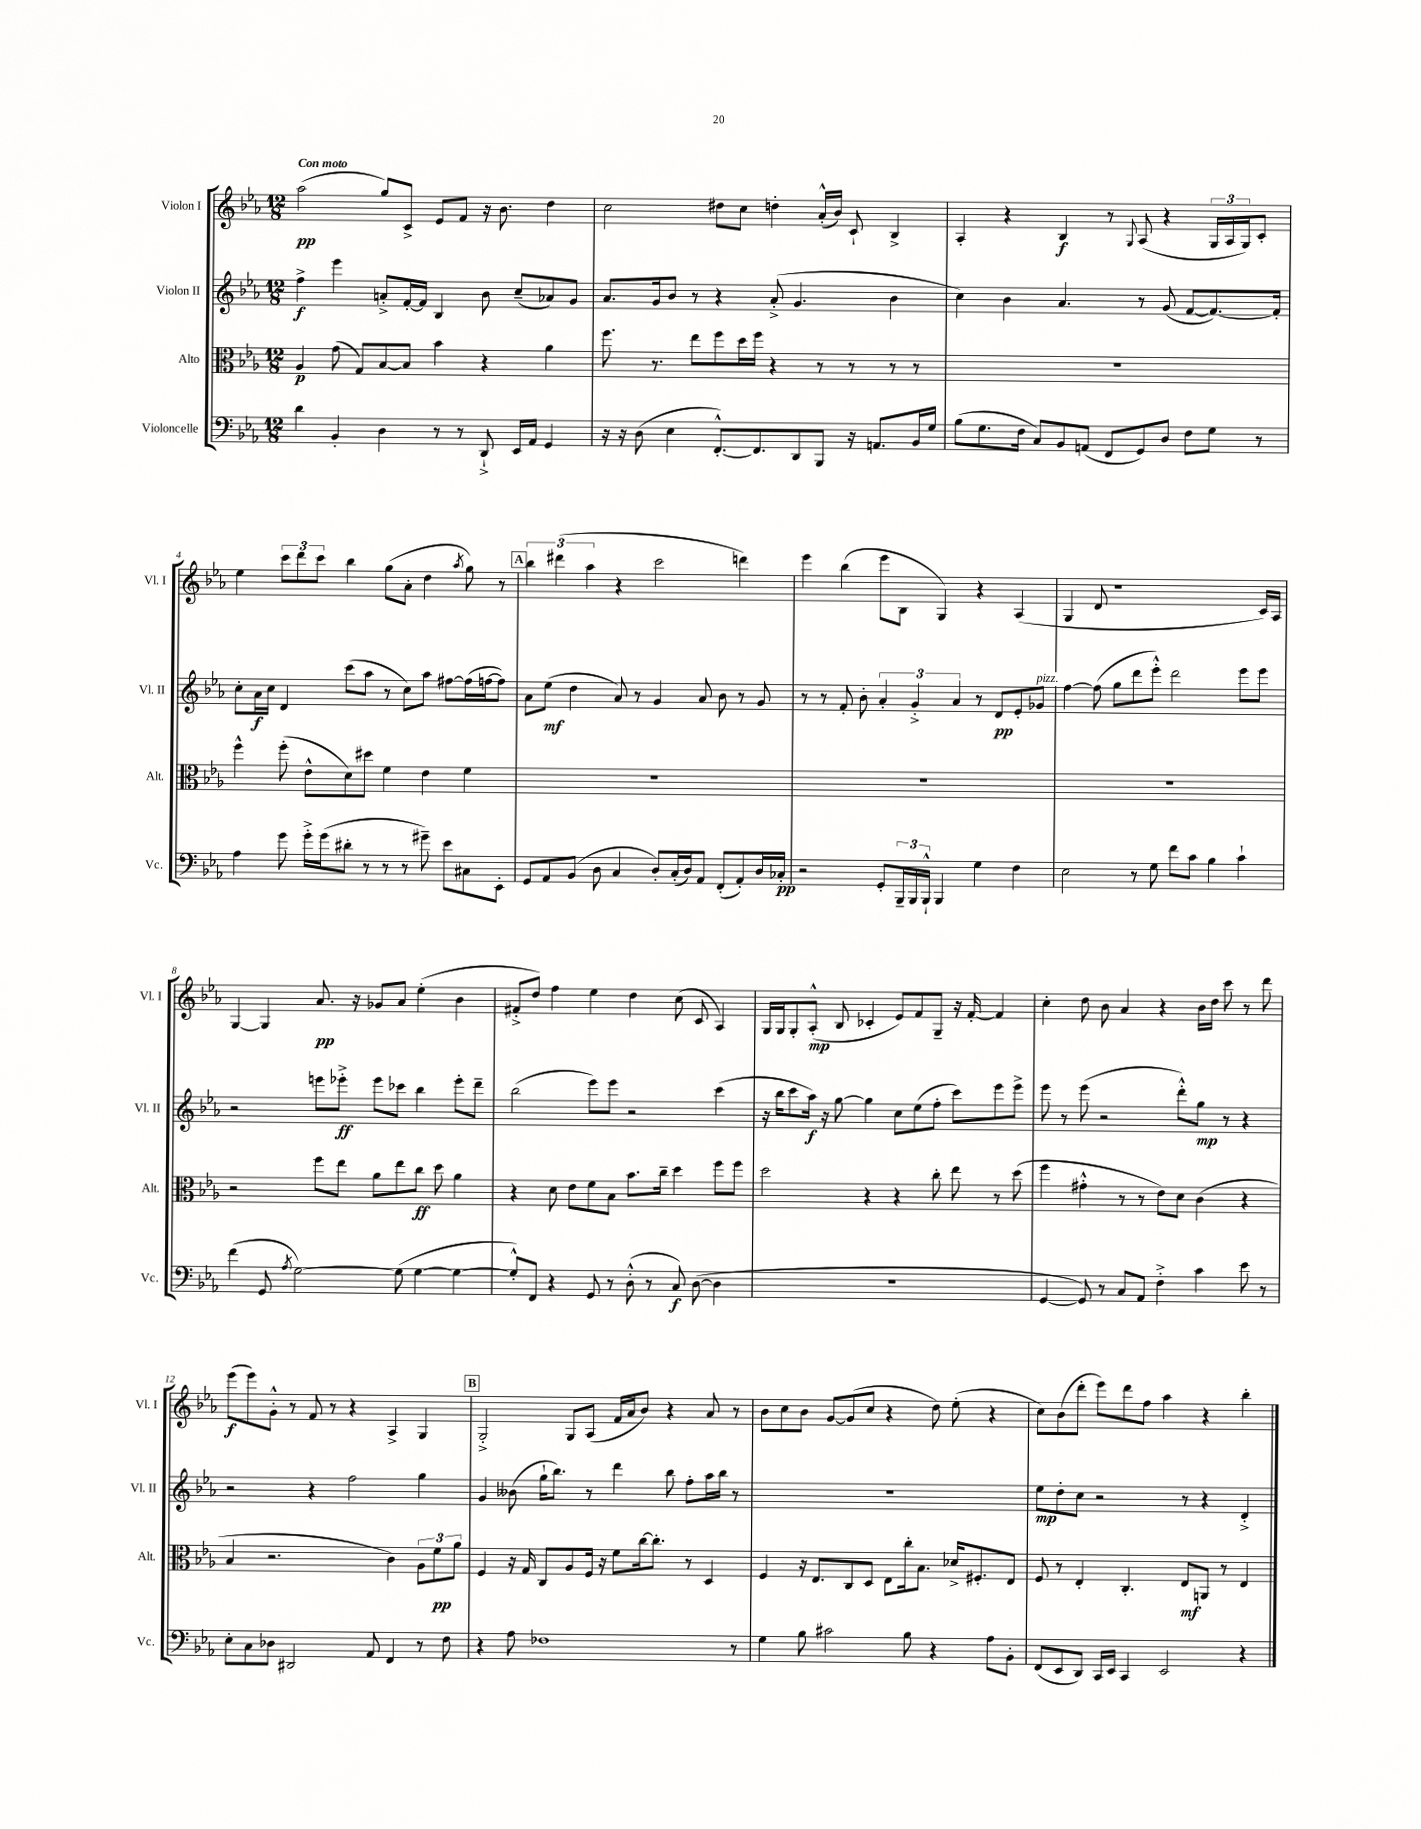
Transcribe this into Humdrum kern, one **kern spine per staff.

**kern	**dynam	**kern	**dynam	**kern	**dynam	**kern	**dynam
*part4	*part4	*part3	*part3	*part2	*part2	*part1	*part1
*staff4	*staff4	*staff3	*staff3	*staff2	*staff2	*staff1	*staff1
*I"Violoncelle	*	*I"Alto	*	*I"Violon II	*	*I"Violon I	*
*I'Vc.	*	*I'Alt.	*	*I'Vl. II	*	*I'Vl. I	*
*clefF4	*	*clefC3	*	*clefG2	*	*clefG2	*
*k[b-e-a-]	*	*k[b-e-a-]	*	*k[b-e-a-]	*	*k[b-e-a-]	*
*M12/8	*	*M12/8	*	*M12/8	*	*M12/8	*
=1	=1	=1	=1	=1	=1	=1	=1
!	!	!	!	!	!	!LO:TX:a:B:t=Con moto	!
4d\	.	4A-/	p	4ff^\	f	(2aa-\	pp
4BB-'/	.	(8g\	.	4eee-\	.	.	.
.	.	8G/L)	.	.	.	.	.
4D\	.	[8B-/	.	8an'^/L	.	8gg/L)	.
.	.	8B-/J]	.	[16f'/L	.	8c^/J	.
.	.	.	.	16f/JJ]	.	.	.
8r	.	4b-\	.	4B-/	.	8e-/L	.
8r	.	.	.	.	.	8f/J	.
8DD`^/	.	4r	.	8b-\	.	16r	.
.	.	.	.	.	.	8.b-\	.
16EE-/LL	.	.	.	(8cc~/L	.	.	.
16AA-/JJ	.	.	.	.	.	.	.
4GG/	.	4a-\	.	8a-X/)	.	4dd\	.
.	.	.	.	8g/J	.	.	.
=2	=2	=2	=2	=2	=2	=2	=2
16r	.	8.ff\	.	8.a-/L	.	2cc\	.
16r	.	.	.	.	.	.	.
(8D\	.	.	.	.	.	.	.
.	.	8.r	.	16g/k	.	.	.
4E-\	.	.	.	8b-/J	.	.	.
.	.	8ee-\L	.	8r	.	.	.
[8.FF'^^/L)	.	8ff\	.	4r	.	8dd#X\L	.
.	.	16dd\L	.	.	.	8cc\J	.
8.FF/]	.	16ff\JJ	.	.	.	.	.
.	.	4r	.	(8a-'^/	.	4ddn'\	.
8DD/	.	.	.	4.g/	.	.	.
8BBB-/J	.	8r	.	.	.	(16a-'^^/LL	.
.	.	.	.	.	.	16b-/JJ)	.
16r	.	8r	.	.	.	8c`/	.
8.AAn/L	.	.	.	.	.	.	.
.	.	8r	.	4b-\	.	4B-^/	.
16BB-/L	.	8r	.	.	.	.	.
16G/JJ	.	.	.	.	.	.	.
=3	=3	=3	=3	=3	=3	=3	=3
(8B-\L	.	1.r	.	4cc\)	.	4A-'/	.
8.G\	.	.	.	.	.	.	.
.	.	.	.	4b-\	.	4r	.
16F\Jk	.	.	.	.	.	.	.
8C/L)	.	.	.	.	.	.	.
8BB-/	.	.	.	4.a-/	.	4B-/	f
(8AAn/J	.	.	.	.	.	.	.
8FF/L	.	.	.	.	.	8r	.
.	.	.	.	.	.	8qqG/	.
8GG/)	.	.	.	8r	.	(8A-/	.
8D/J	.	.	.	(8g/	.	4r	.
8F\L	.	.	.	[8f/L	.	.	.
8G\J	.	.	.	8.f/_)	.	24G/LL	.
.	.	.	.	.	.	24A-/	.
.	.	.	.	.	.	24G/J)	.
8r	.	.	.	.	.	8c'/J	.
.	.	.	.	16f'/Jk]	.	.	.
!!LO:LB:g=z
=4	=4	=4	=4	=4	=4	=4	=4
4A-\	.	4ff^^\	.	8cc'\L	.	4ee-\	.
.	.	.	.	16a-\L	f	.	.
.	.	.	.	16cc\JJ	.	.	.
8g\	.	(8ff'\	.	4d/	.	12ccc\L	.
.	.	.	.	.	.	12ddd\	.
16g'^\LL	.	8e-^^\L	.	.	.	.	.
.	.	.	.	.	.	12ccc\J	.
(16g\J	.	.	.	.	.	.	.
8d#X'\J	.	8d\)	.	(8ccc\L	.	4bb-\	.
8r	.	8dd#X\J	.	8aa-\J	.	.	.
8r	.	4f\	.	8r	.	(8gg\L	.
8r	.	.	.	8cc\L)	.	8a-'\J	.
8g#X~\)	.	4e-\	.	8aa-\J	.	4dd\	.
8e-\L	.	.	.	[8ff#X\L	.	.	.
.	.	.	.	.	.	8qaa-/	.
8C#X\	.	4f\	.	(16ff#\L]	.	8gg\)	.
.	.	.	.	[16ffn\J	.	.	.
8EE-'\J	.	.	.	8ff\J])	.	8r	.
!!LO:REH:place=s1:t=A
=5	=5	=5	=5	=5	=5	=5	=5
8GG/L	.	1.r	.	8a-\L	.	6bb-\	.
8AA-/	.	.	.	(8ee-\J	mf	.	.
.	.	.	.	.	.	(6ddd#X\	.
(8BB-/J	.	.	.	4dd\	.	.	.
.	.	.	.	.	.	6aa-\	.
8D\	.	.	.	.	.	.	.
4C/	.	.	.	8a-/)	.	4r	.
.	.	.	.	8r	.	.	.
8D'/L)	.	.	.	4g/	.	2ccc\	.
(16C'/L	.	.	.	.	.	.	.
16D/J)	.	.	.	.	.	.	.
8AA-/J	.	.	.	8a-/	.	.	.
(8FF'/L	.	.	.	8b-\	.	.	.
8AA-'/)	.	.	.	8r	.	4dddn\)	.
16D/L	.	.	.	8g/	.	.	.
16C-X'/JJ	pp	.	.	.	.	.	.
=6	=6	=6	=6	=6	=6	=6	=6
2r	.	1.r	.	8r	.	4eee-\	.
.	.	.	.	8r	.	.	.
.	.	.	.	8f'/	.	(4bb-\	.
.	.	.	.	8b-'\	.	.	.
8GG'/L	.	.	.	6a-'/	.	8eee-\L	.
24BBB-~/L	.	.	.	.	.	8B-\J	.
24BBB-/	.	.	.	6g'^/	.	.	.
24BBB-`^^/JJ	.	.	.	.	.	.	.
4BBB-/	.	.	.	.	.	4G/)	.
.	.	.	.	6a-/	.	.	.
4G\	.	.	.	8r	.	4r	.
.	.	.	.	8d/L	pp	.	.
4F\	.	.	.	8e-'/	.	(4A-/	.
!	!	!	!	!LO:TX:a:i:t=pizz.	!	!	!
.	.	.	.	8g-X/J	.	.	.
=7	=7	=7	=7	=7	=7	=7	=7
2E-\	.	1.r	.	[4ff\	.	4G/	.
.	.	.	.	(8ff\]	.	8d/	.
.	.	.	.	8gg\L	.	1r	.
8r	.	.	.	8ddd\	.	.	.
8G\	.	.	.	8eee-'^^\J)	.	.	.
8f\L	.	.	.	2ddd\	.	.	.
8c\J	.	.	.	.	.	.	.
4B-\	.	.	.	.	.	.	.
4c`\	.	.	.	8eee-\L	.	.	.
.	.	.	.	8eee-\J	.	16c/LL)	.
.	.	.	.	.	.	16A-/JJ	.
!!LO:LB:g=z
=8	=8	=8	=8	=8	=8	=8	=8
(4f\	.	2r	.	2r	.	[4G/	.
8GG/	.	.	.	.	.	4G/]	.
8qA-/	.	.	.	.	.	.	.
[2G\)	.	.	.	.	.	.	.
.	.	8ff\L	.	8eeen\L	.	8.a-/	pp
.	.	8ee-\J	.	8eee-X'^\J	ff	.	.
.	.	.	.	.	.	16r	.
.	.	8a-\L	.	8eee-\L	.	8g-X/L	.
(8G\]	.	8ee-\	.	8ccc-X\J	.	8a-/J	.
[4G\	.	8cc\J	ff	4bb-\	.	(4ee-'\	.
.	.	8dd\	.	.	.	.	.
4G\_	.	4a-\	.	8eee-'\L	.	4b-\	.
.	.	.	.	8ddd~\J	.	.	.
=9	=9	=9	=9	=9	=9	=9	=9
8G'^^/L])	.	4r	.	(2bb-\	.	8f#X'^/L	.
8FF/J	.	.	.	.	.	8dd/J)	.
4r	.	8d\	.	.	.	4ff\	.
.	.	8e-\L	.	.	.	.	.
8GG/	.	8f\	.	8eee-\L)	.	4ee-\	.
8r	.	8B-\J	.	8eee-\J	.	.	.
(8D'^^\	.	8.b-\L	.	2r	.	4dd\	.
8r	.	.	.	.	.	.	.
.	.	16cc~\Jk	.	.	.	.	.
8C/)	f	4dd\	.	.	.	(8cc\	.
([8D\	.	.	.	.	.	8c/	.
4D\]	.	8ff\L	.	(4ccc\	.	4A-/)	.
.	.	8ff\J	.	.	.	.	.
=10	=10	=10	=10	=10	=10	=10	=10
1.r	.	2dd\	.	16r	.	16G/LL	.
.	.	.	.	16bb-\KL	.	16G/J	.
.	.	.	.	8ccc\	.	8G'/	.
.	.	.	.	16aa-\Jk)	f	(8A-'^^/J	mp
.	.	.	.	16r	.	.	.
.	.	.	.	[8gg\	.	8B-/	.
.	.	4r	.	4gg\]	.	4c-X'/	.
.	.	4r	.	8cc\L	.	8e-/L)	.
.	.	.	.	(8ee-\	.	8f/	.
.	.	8cc'\	.	8ff'\J	.	8G~/J	.
.	.	8ee-\	.	8ccc\L)	.	16r	.
.	.	.	.	.	.	[16f'/	.
.	.	8r	.	8eee-\	.	4f/]	.
.	.	(8dd\	.	8eee-^\J	.	.	.
=11	=11	=11	=11	=11	=11	=11	=11
[4GG/	.	4ff\	.	8eee-\	.	4cc'\	.
.	.	.	.	8r	.	.	.
8GG/])	.	4g#X'^^\	.	(8eee-\	.	8dd\	.
8r	.	.	.	2r	.	8b-\	.
8C/L	.	8r	.	.	.	4a-/	.
8AA-/J	.	8r	.	.	.	.	.
4F'^\	.	8e-\L)	.	.	.	4r	.
.	.	8d\J	.	8ddd'^^\L)	.	.	.
4c\	.	(4c\	.	8gg\J	mp	16b-\LL	.
.	.	.	.	.	.	16dd\JJ	.
.	.	.	.	8r	.	8ccc\	.
8e-\	.	4r	.	4r	.	8r	.
8r	.	.	.	.	.	8ddd\	.
!!LO:LB:g=z
=12	=12	=12	=12	=12	=12	=12	=12
8E-'\L	.	4B-/	.	2r	.	(8eee-\L	f
8C\	.	.	.	.	.	8eee-\)	.
8D-X\J	.	2.r	.	.	.	8g'^^\J	.
2DD#X/	.	.	.	.	.	8r	.
.	.	.	.	4r	.	8f/	.
.	.	.	.	.	.	8r	.
.	.	.	.	2ff\	.	4r	.
8AA-/	.	.	.	.	.	.	.
4FF/	.	4c\)	.	.	.	4A-^/	.
8r	.	12A-\L	.	4gg\	.	4G/	.
.	.	12f\	pp	.	.	.	.
8F\	.	.	.	.	.	.	.
.	.	12a-\J	.	.	.	.	.
!!LO:REH:place=s1:t=B
=13	=13	=13	=13	=13	=13	=13	=13
4r	.	4F/	.	4g/	.	2G'^/	.
8A-\	.	16r	.	(8b--X\	.	.	.
.	.	16G/	.	.	.	.	.
1F-X	.	8C/L	.	16gg`\KL	.	.	.
.	.	.	.	8.bb-\J)	.	.	.
.	.	8A-/	.	.	.	8G/L	.
.	.	16F/Jk	.	8r	.	(8A-/J	.
.	.	16r	.	.	.	.	.
.	.	8f\L	.	4ddd\	.	16f/LL	.
.	.	.	.	.	.	16a-/J	.
.	.	[16cc\k	.	.	.	8b-/J)	.
.	.	8.cc'\J]	.	.	.	.	.
.	.	.	.	8bb-\	.	4r	.
.	.	8r	.	8ff'\L	.	.	.
.	.	4D/	.	16aa-\L	.	8a-/	.
.	.	.	.	16bb-\JJ	.	.	.
8r	.	.	.	8r	.	8r	.
=14	=14	=14	=14	=14	=14	=14	=14
4G\	.	4F/	.	1.r	.	8b-\L	.
.	.	.	.	.	.	8cc\	.
8B-\	.	16r	.	.	.	8b-\J	.
.	.	8.E-/L	.	.	.	.	.
2c#X\	.	.	.	.	.	[8g/L	.
.	.	8C/	.	.	.	(8g/]	.
.	.	8D/J	.	.	.	8cc/J	.
.	.	8E-\L	.	.	.	4r	.
8B-\	.	16cc'\k	.	.	.	.	.
.	.	8.B-\J	.	.	.	.	.
4r	.	.	.	.	.	8dd\)	.
.	.	16d-X^/KL	.	.	.	(8ee-'\	.
.	.	8.F#X'/	.	.	.	.	.
8A-\L	.	.	.	.	.	4r	.
8BB-'\J	.	8E-/J	.	.	.	.	.
=15	=15	=15	=15	=15	=15	=15	=15
(8FF/L	.	8F/	.	8ee-\L	mp	8cc\L)	.
8EE-/	.	8r	.	8dd'\	.	(8b-\	.
8DD/J)	.	4E-'/	.	8cc\J	.	8ddd'\J	.
16CC/LL	.	.	.	2r	.	8eee-\L)	.
16EE-/JJ	.	.	.	.	.	.	.
4CC/	.	4.C'/	.	.	.	8ddd\	.
.	.	.	.	.	.	8ff\J	.
2EE-/	.	.	.	.	.	4aa-\	.
.	.	8E-/L	mf	8r	.	.	.
.	.	8AAn/J	.	4r	.	4r	.
.	.	8r	.	.	.	.	.
4r	.	4E-/	.	4d'^/	.	4bb-'\	.
==	==	==	==	==	==	==	==
*-	*-	*-	*-	*-	*-	*-	*-
